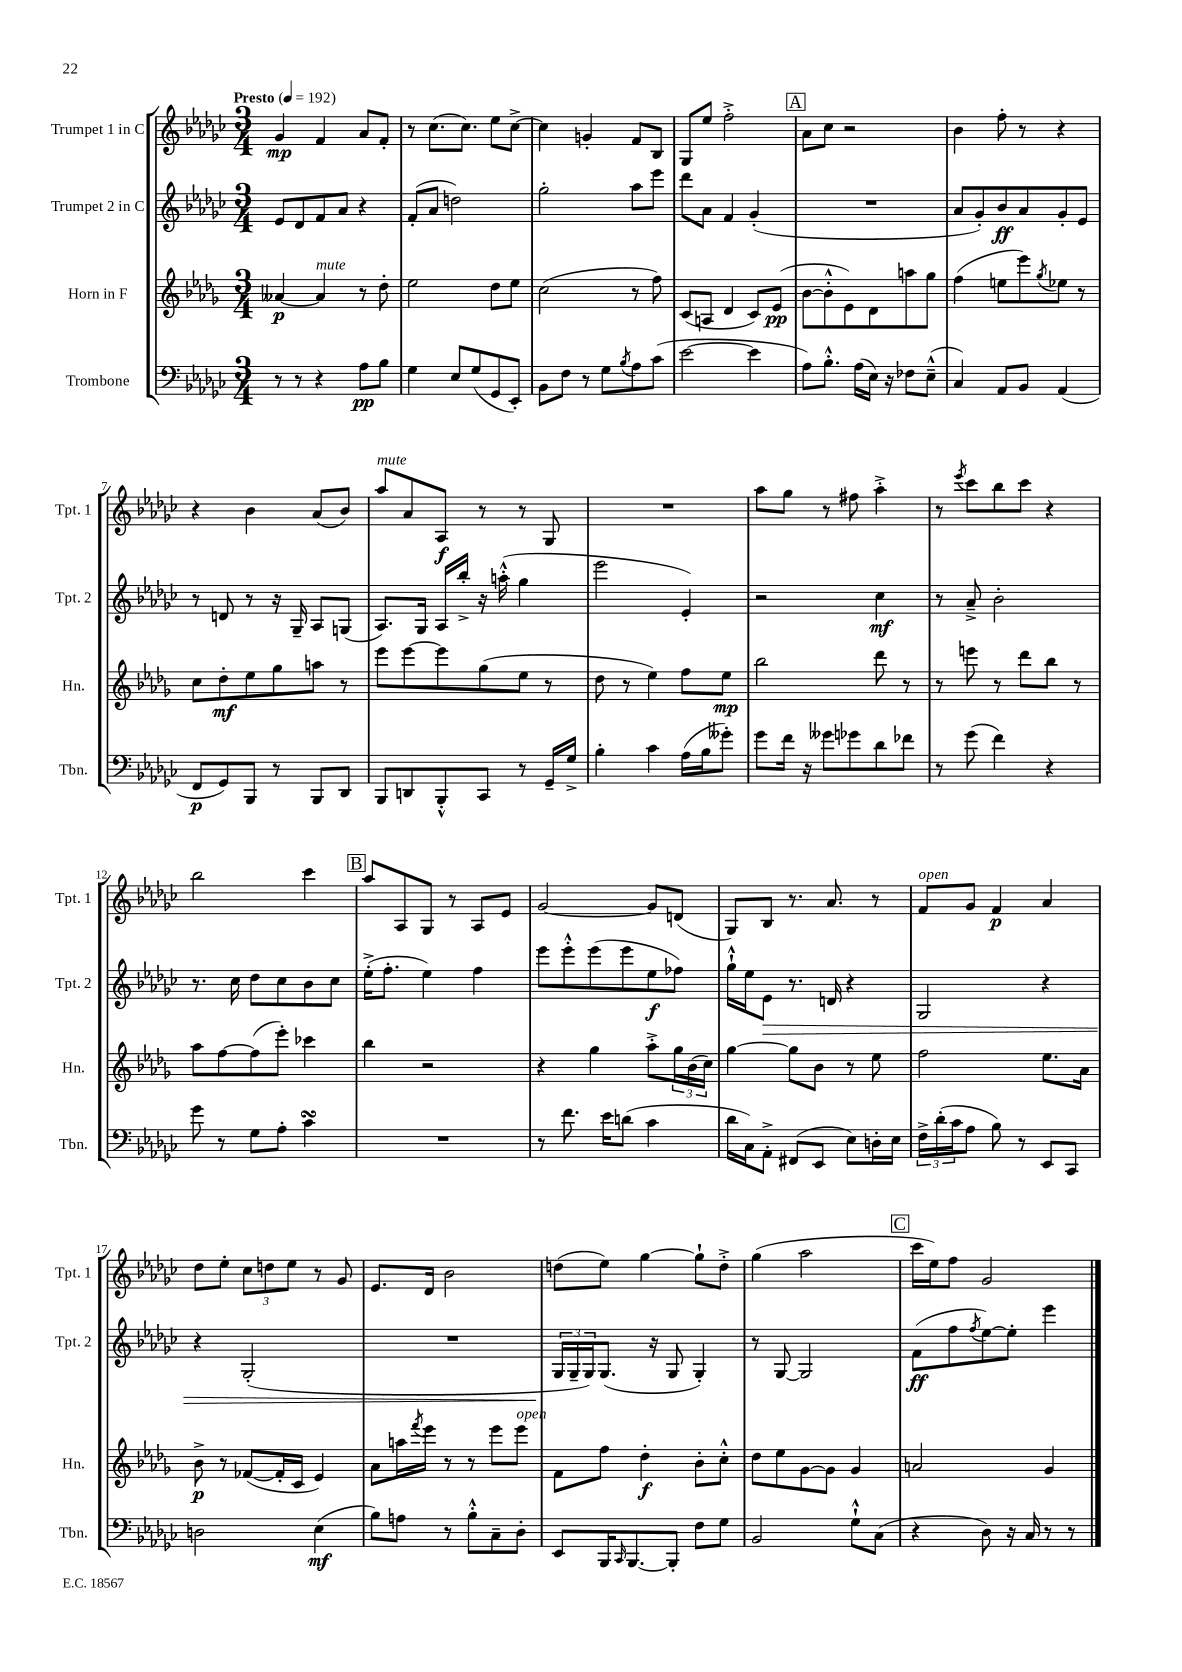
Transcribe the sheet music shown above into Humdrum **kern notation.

**kern	**kern	**kern	**kern
*staff4	*staff3	*staff2	*staff1
*clefF4	*clefG2	*clefG2	*clefG2
*k[b-e-a-d-g-c-]	*k[b-e-a-d-g-]	*k[b-e-a-d-g-c-]	*k[b-e-a-d-g-c-]
*M3/4	*M3/4	*M3/4	*M3/4
*MM192	*MM192	*MM192	*MM192
8r	[4a--/	8e-/L	4g-/
8r	.	8d-/	.
4r	4a--/]	8f/	4f/
.	.	8a-/J	.
8A-\L	8r	4r	8a-/L
8B-\J	8dd-'\	.	8f'/J
=	=	=	=
4G-\	2ee-\	(8f'/L	8r
.	.	8a-/J	(8.cc-\L
8E-/L	.	2dd\)	.
.	.	.	8.cc-\J)
(8G-/	.	.	.
8GG-/	8dd-\L	.	8ee-\L
8EE-'/J)	8ee-\J	.	[8cc-^\J
=	=	=	=
8BB-\L	(2cc\	2gg-'\	4cc-\]
8F\J	.	.	.
8r	.	.	4g'/
8G-\L	.	.	.
8qB-/	.	.	.
8A-\	8r	8aa-\L	8f/L
(8c-\J	8ff\)	8eee-\J	8B-/J
=	=	=	=
[2e-\	(8c/L	8ddd-\L	8G-/L
.	8A/J	8a-\J	8ee-/J
.	4d-/	4f/	2ff'^\
4e-\]	8c/L)	(4g-'/	.
.	(8e-/J	.	.
=	=	=	=
8A-\L)	[8b-\L	2.r	8a-\L
8.B-'^^\J	8b-'^^\]	.	8cc-\J
.	8e-\)	.	2r
(16A-\LL	.	.	.
16E-\JJ)	8d-\	.	.
16r	.	.	.
8F-\L	8aa\	.	.
(8E-~^^\J	8gg-\J	.	.
=	=	=	=
4C-/)	(4ff\	8a-/L	4b-\
.	.	8g-'/)	.
8AA-/L	8ee\L	8b-/	8ff'\
8BB-/J	8eee-\)	8a-/	8r
.	8qgg-/	.	.
(4AA-/	8ee-\J	8g-'/	4r
.	8r	8e-/J	.
=	=	=	=
8FF/L	8cc\L	8r	4r
8GG-/)	8dd-'\	8d/	.
8BBB-/J	8ee-\	8r	4b-\
8r	8gg-\	16r	.
.	.	16G-~/	.
8BBB-/L	8aa\J	8A-/L	(8a-/L
8DD-/J	8r	(8G/J	8b-/J)
=	=	=	=
8BBB-/L	8eee-\L	8.A-/L)	8aa-/L
8DD/	[8eee-\	.	8a-/
.	.	16G-/Jk	.
8BBB-'^^/	8eee-\]	16A-/LL	8A-/J
.	.	16bb-'^/JJ	.
8CC-/J	(8gg-\	16r	8r
.	.	(16aa'^^\	.
8r	8ee-\J	4gg-\	8r
16GG-~/LL	8r	.	8G-/
16G-^/JJ	.	.	.
=	=	=	=
4B-'\	8dd-\	2eee-\	2.r
.	8r	.	.
4c-\	4ee-\)	.	.
(16A-\LL	8ff\L	4e-'/)	.
16B-\J	.	.	.
8g--'\J)	8ee-\J	.	.
=	=	=	=
8g-\L	2bb-\	2r	8aa-\L
16f\Jk	.	.	8gg-\J
16r	.	.	.
8g--\L	.	.	8r
8g-\	.	.	8ff#\
8d-\	8ddd-\	4cc-\	4aa-'^\
8f-\J	8r	.	.
=	=	=	=
8r	8r	8r	8r
.	.	.	8qeee-/
(8g-\	8eee\	8a-~^/	8ccc-\L
4f\)	8r	2b-'\	8bb-\
.	8ddd-\L	.	8ccc-\J
4r	8bb-\J	.	4r
.	8r	.	.
=	=	=	=
8g-\	8aa-\L	8.r	2bb-\
8r	[8ff\	.	.
.	.	16cc-\	.
8G-\L	(8ff\]	8dd-\L	.
8A-'\J	8eee-'\J)	8cc-\	.
4c-\	4ccc-\	8b-\	4ccc-\
.	.	8cc-\J	.
=	=	=	=
2.r	4bb-\	(16ee-'^\LK	8aa-/L
.	.	8.ff'\J	.
.	.	.	8A-/
.	2r	4ee-\)	8G-/J
.	.	.	8r
.	.	4ff\	8A-/L
.	.	.	8e-/J
=	=	=	=
8r	4r	8eee-\L	[2g-/
8.f\	.	8eee-'^^\	.
.	4gg-\	(8eee-\	.
16e-\LK	.	.	.
(8d\J	.	8eee-\	.
4c-\	8aa-'^\L	8ee-\	8g-/]L
.	24gg-\L	8ff-\J)	(8d/J
.	(24b-\	.	.
.	24cc\JJ)	.	.
=	=	=	=
16d-\LL	[4gg-\	16gg-`^^\LL	8G-/L)
16C-\J)	.	16ee-\J	.
8AA-'^\J	.	8e-\J	8B-/J
(8FF#/L	8gg-\]L	8.r	8.r
8EE-/J	8b-\J	.	.
.	.	16d/	8.a-/
8E-\L)	8r	4r	.
16D'\L	8ee-\	.	8r
16E-\JJ	.	.	.
=	=	=	=
24F^\LL	2ff\	2G-/	8f/L
(24d-'\	.	.	.
24c-\J	.	.	.
8A-\J	.	.	8g-/J
8B-\)	.	.	4f/
8r	.	.	.
8EE-/L	8.ee-\L	4r	4a-/
8CC-/J	.	.	.
.	16a-\Jk	.	.
=	=	=	=
2D\	8b-^\	4r	8dd-\L
.	8r	.	8ee-'\J
.	([8f-/L	(2G-'/	12cc-\L
.	.	.	12dd\
.	16f-'/]L	.	.
.	.	.	12ee-\J
.	16c/JJ	.	.
(4E-\	4e-/)	.	8r
.	.	.	8g-/
=	=	=	=
8B-\L)	8a-\L	2.r	8.e-/L
8A\J	16aa\L	.	.
.	8qfff/	.	.
.	16eee-\JJ	.	16d-/Jk
8r	8r	.	2b-\
8B-'^^\L	8r	.	.
8C-~\	8eee-\L	.	.
8D-'\J	8eee-\J	.	.
=	=	=	=
8EE-/L	8f\L	24G-/LL	(8dd\L
.	.	24G-~/	.
.	.	24G-/J)	.
16BBB-/K	8ff\J	(8.G-/J	8ee-\J)
16qqCC-/	.	.	.
[8.BBB-/	.	.	.
.	4dd-'\	.	[4gg-\
.	.	16r	.
8BBB-'/]J	.	8G-/	.
8F\L	8b-'\L	4G-'/)	8gg-`\]L
8G-\J	8cc'^^\J	.	8dd'^\J
=	=	=	=
2BB-/	8dd-\L	8r	(4gg-\
.	8ee-\	[8G-/	.
.	[8g-\	2G-/]	2aa-\
.	8g-\]J	.	.
8G-`^^\L	4g-/	.	.
(8C-\J	.	.	.
=	=	=	=
4r	2a/	(8f\L	16ccc-\LL
.	.	.	16ee-\J)
.	.	8ff\	8ff\J
.	.	8qff/	.
8D-\)	.	[8ee-\)	2g-/
16r	.	8ee-'\]J	.
16C-/	.	.	.
8r	4g-/	4eee-\	.
8r	.	.	.
==	==	==	==
*-	*-	*-	*-
